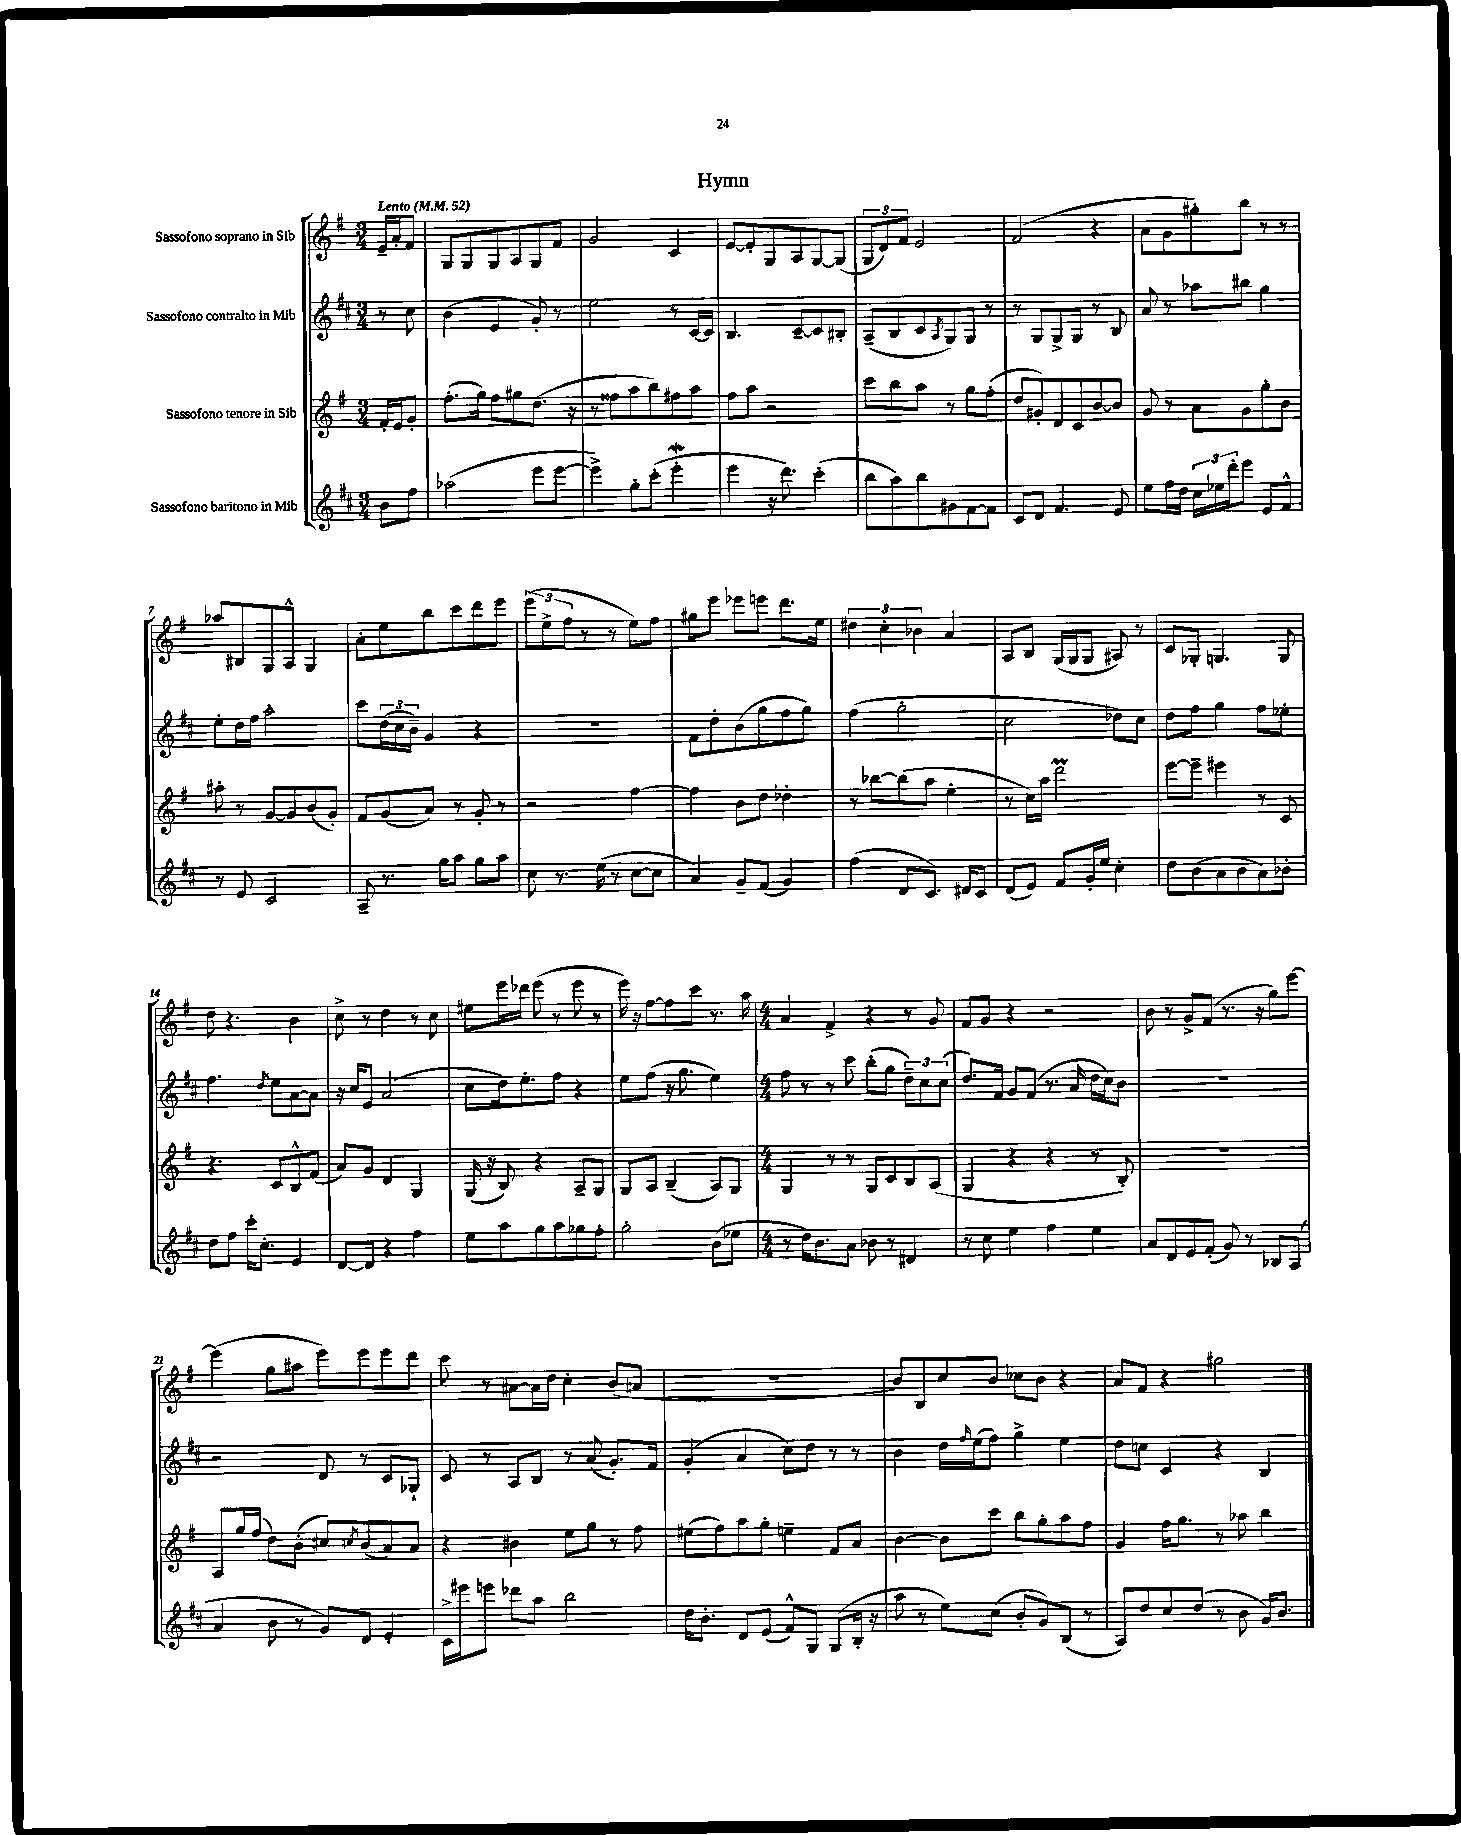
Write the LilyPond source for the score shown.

\header { title = "Hymn" }
<<
\new StaffGroup <<
\new Staff = "s0" \with { instrumentName = "Sassofono soprano in Sib" } {
    \clef treble \key g \major \numericTimeSignature \time 3/4 \partial 4 \tempo "Lento" 4 = 52
    e'16-- a'16-. fis'8 |
    g8 g8 g8 a8 g8 fis'8 |
    g'2 c'4 |
    e'8~ e'8-. g8 a8 g8~ g8( |
    \tuplet 3/2 { g8 d'8) fis'8 } e'2 |
    fis'2( r4 |
    a'8 g'8 gis''8-.) b''8 r8 r8 |
    aes''8 bis8 g8 a8-^ g4 |
    a'8-. e''8 b''8 c'''8 d'''8 e'''8 |
    \tuplet 3/2 { e'''8( e''8-> fis''8 } r8 r8 e''8) fis''8 |
    gis''8 e'''8 ees'''8 e'''8 d'''8. e''16 |
    \tuplet 3/2 { dis''4 c''4-. bes'4 } a'4 |
    a8 b8 g16( g16 g8 ais8) r8 |
    c'8 ges8-. g4. g8 |
    d''8 r4. b'4 |
    c''8-> r8 d''4 r8 c''8 |
    eis''8 e'''16 des'''16 e'''8( r8 e'''8 r8 |
    e'''16) r16 fis''8~ fis''8 c'''8 r8. a''16 |
    \numericTimeSignature \time 4/4 a'4 fis'4-> r4 r8 g'8 |
    fis'8 g'8 r4 r2 |
    b'8 r8 g'8-> fis'8( r8. r16 g''8) e'''8~ |
    e'''4( g''8 ais''8 e'''8) e'''8 e'''8 d'''8 |
    c'''8 r8 ais'8~ ais'16 d''16 c''4-. b'8( a'8 |
    R1 |
    b'8) b8 c''8 b'8 ces''8 b'8 r4 |
    a'8 fis'8 r4 gis''2 \bar "|." |
}
\new Staff = "s1" \with { instrumentName = "Sassofono contralto in Mib" } {
    \clef treble \key d \major \numericTimeSignature \time 3/4 \partial 4
    r8 cis''8 |
    b'4( e'4 g'8-.) r8 |
    e''2 r8 cis'16~ cis'16 |
    b4. cis'8~-- cis'8 bis8-. |
    a8--( b8 cis'8 \acciaccatura { a8 } g8) g8 r8 |
    r8 g8 g8-> g8 r8 b8 |
    a'8 r8 aes''8 bis''8 g''4 |
    e''8-. d''16 fis''16 a''2-. |
    cis'''8 \tuplet 3/2 { d''16( cis''16 b'16--) } g'4 r4 |
    R2. |
    fis'8 d''8-. b'8( g''8 fis''8 g''8) |
    fis''4( g''2-. |
    cis''2 des''8) cis''8 |
    d''8 fis''8 g''4 fis''8 ees''8-. |
    fis''4. \acciaccatura { d''8 } e''8 a'8~ a'8 |
    r16 cis''16 e'8 a'2( |
    cis''8 d''16) e''8.-. fis''8 r4 |
    e''8 fis''8( r16 g''8. e''4) |
    \numericTimeSignature \time 4/4 fis''8 r8 r8 cis'''8 b''8-.( g''8 \tuplet 3/2 { d''8--) cis''8 cis''8( } |
    d''8.) fis'16 g'8 fis'8( r8. a'16 d''16 cis''16) b'8 |
    R1 |
    r2 d'8 r8 cis'8 ges8-! |
    cis'8 r8 a8 b8 r8 a'8( g'8.-.) fis'16 |
    g'4-.( a'4 cis''8) d''8 r8 r8 |
    b'4 d''16 \grace { fis''16 } e''16( fis''8) g''4-> e''4 |
    d''8 c''8 cis'4 r4 b4 \bar "|." |
}
\new Staff = "s2" \with { instrumentName = "Sassofono tenore in Sib" } {
    \clef treble \key g \major \numericTimeSignature \time 3/4 \partial 4
    fis'16-. e'16 g'8-. |
    fis''8.-.( g''16) fis''8 gis''8 d''8.( r16 |
    r8 fisis''8 a''8 b''8) fis''8 a''8 |
    fis''8 a''8 r2 |
    c'''8 b''8 a''8 r8 g''8 fis''8-.( |
    d''8 gis'8-.) d'8 c'8 b'8~ b'8 |
    g'8 r8 a'8 g'8 g''8-. b'8 |
    ais''8-. r8 g'8~ g'8 b'8( g'8-.) |
    fis'8 g'8( a'8) r8 g'8-. r8 |
    r2 fis''4~ |
    fis''4 b'8 d''8 des''4-. |
    r8 bes''8~ bes''8( a''8 e''4-. |
    r8 c''16) a''16 d'''2\prall |
    e'''8~ e'''8-- eis'''4 r8 c'8 |
    r4. c'8 b8-^ fis'8( |
    a'8) g'8 d'4 g4 |
    g16( r16 b8) r4 a8-- g8 |
    g8 a8 b4--( a8) g8 |
    \numericTimeSignature \time 4/4 g4 r8 r8 g8 c'8 b8 a8( |
    g4 r4 r4 r8 b8-.) |
    r1 |
    a8 g''16 fis''16( d''8) b'8-.( cis''8) \acciaccatura { c''8 } b'8( a'8) a'8 |
    r4 bis'4 e''8 g''8 r8 fis''8 |
    eis''8( fis''8) a''8 g''8-. e''4-- fis'8 a'8 |
    b'4~ b'8 c'''8 b''8 g''8-. a''8 fis''8 |
    g'4 fis''16 g''8. r8 aes''8 b''4 \bar "|." |
}
\new Staff = "s3" \with { instrumentName = "Sassofono baritono in Mib" } {
    \clef treble \key d \major \numericTimeSignature \time 3/4 \partial 4
    b'8 fis''8 |
    aes''2( e'''8 e'''8~ |
    e'''4->) g''8-. cis'''8-.( e'''4-.\mordent |
    e'''4 r16 d'''8.) cis'''4-.( |
    b''8 a''8) b''8 gis'8 fis'8~ fis'8 |
    cis'8 d'8 fis'4. e'8 |
    e''8 fis''16 d''16 \tuplet 3/2 { cis''16 ees''16 d'''16-. } e'''8 e'8 fis'8-^ |
    r8 e'8 cis'2 |
    a8-- r8. g''16 a''8 g''8 a''8 |
    cis''8 r8. e''16( r8 cis''8~ cis''8 |
    a'4) g'8-- fis'8( g'4) |
    fis''4( d'8 cis'8.) dis'16 cis'8 |
    d'8( e'8) fis'8 g'16-. e''16 cis''4-. |
    d''8 b'8( a'8 b'8 a'8) bes'8-. |
    d''8 fis''8 cis'''16-. cis''8.-. e'4 |
    d'8~ d'8 r4 fis''4 |
    e''8 a''8 g''8 a''8 ges''8 fis''8-. |
    g''2-. b'8( ees''8 |
    \numericTimeSignature \time 4/4 r8 d''16) b'8. a'8 bes'8 r8 dis'4 |
    r8 cis''8 e''4 fis''4 e''4 |
    a'8 d'8 e'8 fis'8-.( g'8) r8 bes8 a8( |
    a'4 b'8 r8 g'8) d'8 e'4-. |
    cis'16-> eis'''16 e'''8 des'''8 a''8 b''2 |
    d''16 b'8.-. d'8 e'8( fis'8-^) g8 g8( b16-. r16 |
    a''8 r8 e''8) cis''8( b'8-. g'8) b8( r8 |
    a8) d''8 cis''8 d''8( r8 b'8 g'16) b'8. \bar "|." |
}
>>
>>
